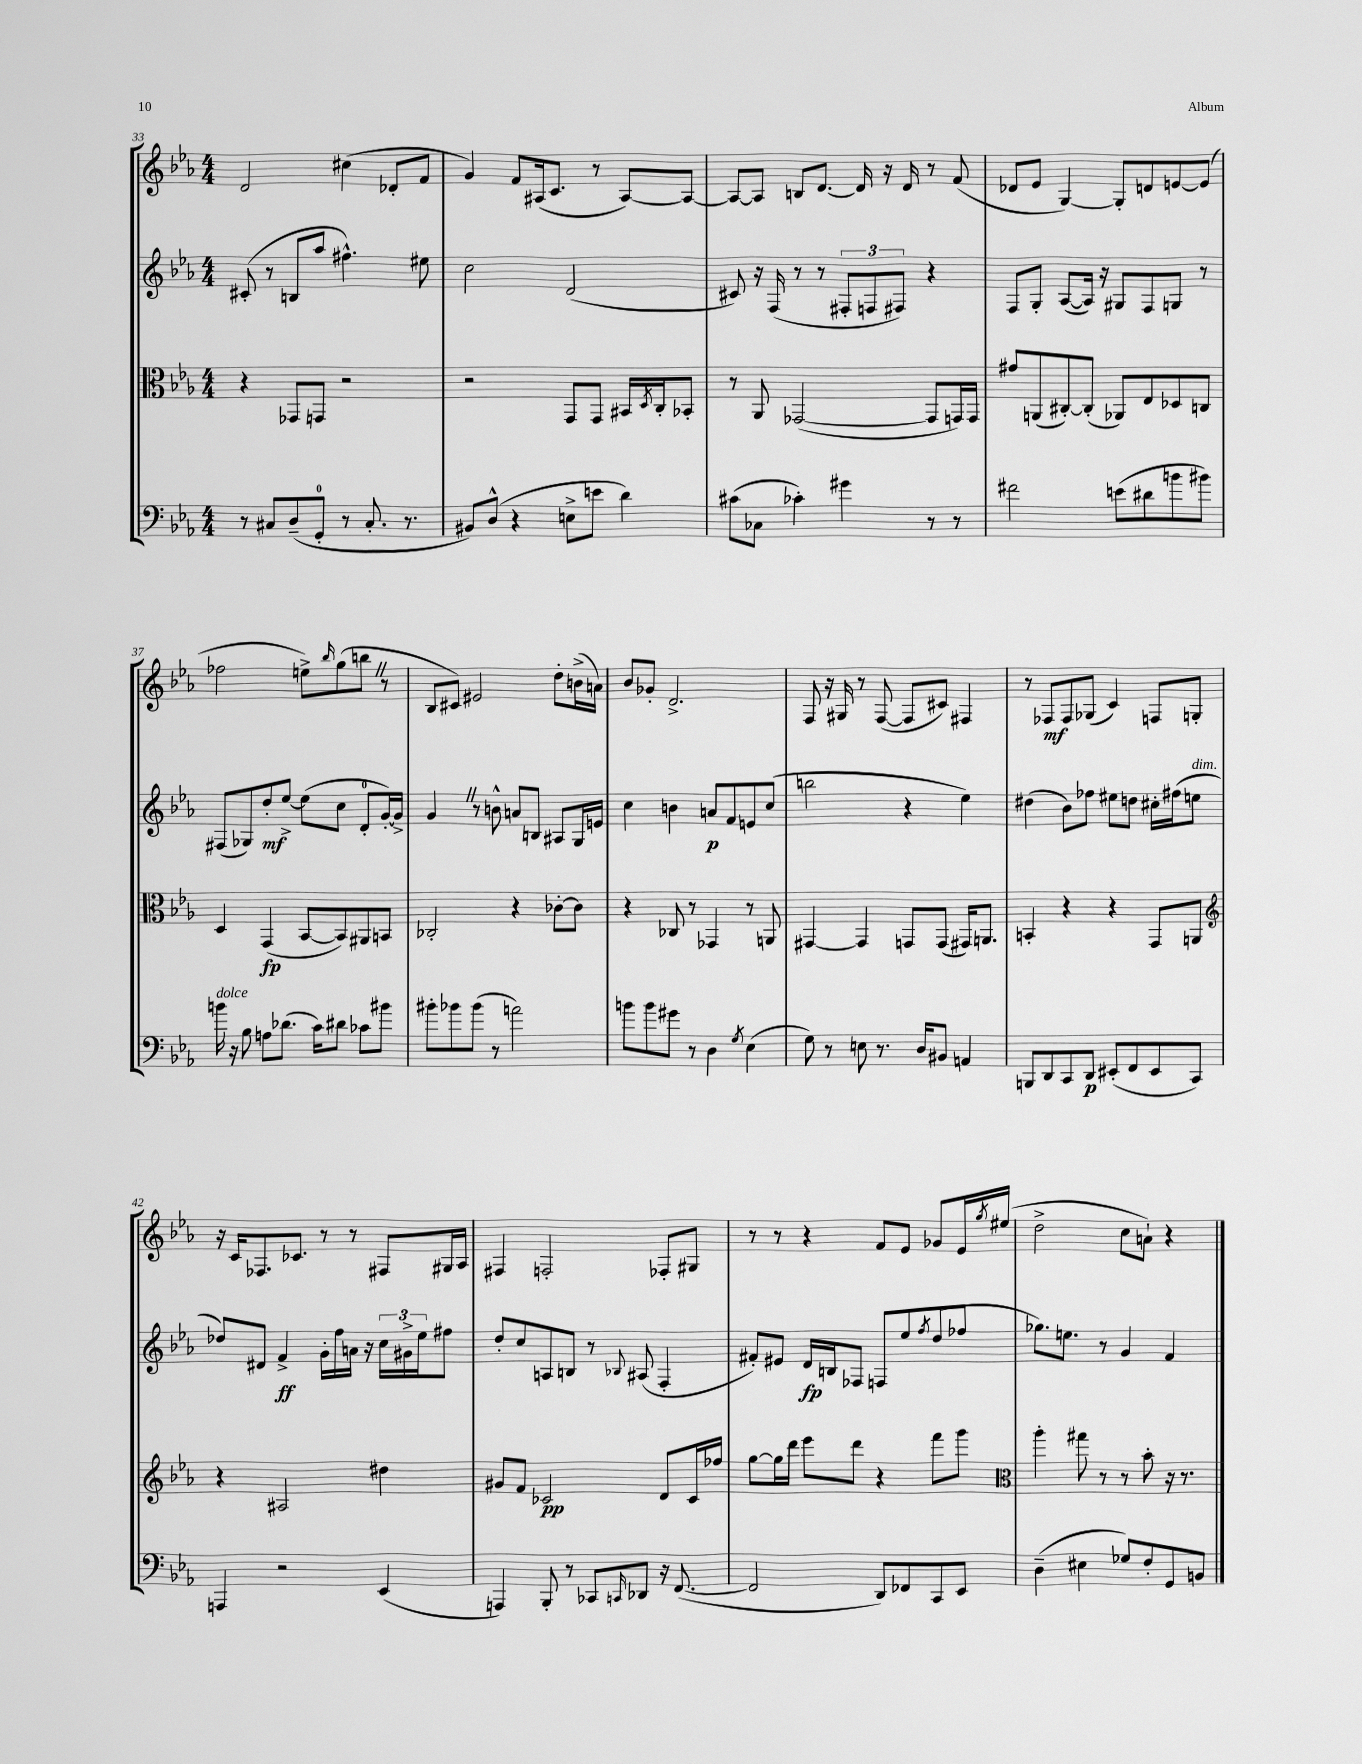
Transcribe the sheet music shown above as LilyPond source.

<<
\new StaffGroup <<
\new Staff = "s0" {
    \clef treble \key ees \major \numericTimeSignature \time 4/4
    d'2 cis''4( des'8-. f'8 |
    g'4) f'8 ais16( c'8. r8 ais8~) ais8~ |
    ais8~ ais8 b8 d'8.~ d'16 r16 d'16 r8 f'8( |
    des'8 ees'8 g4~) g8-. d'8 e'8~ e'8( |
    fes''2 e''8->) \grace { bes''16 } g''8( b''8 \once \override BreathingSign.text = \markup { \musicglyph "scripts.caesura.straight" } \breathe r8 |
    bes8 cis'8) eis'2 d''8-. b'16->( a'16) |
    bes'8 ges'8-. d'2.-> |
    f8 r16 gis16 r8 f8~( f8 cis'8) fis4 |
    r8 fes8\mf fes8 ges8( c'4) f8 g8-. |
    r16 c'16 fes8. ces'8. r8 r8 fis8 gis16 aes16 |
    fis4 f2-. fes8-. gis8 |
    r8 r8 r4 f'8 ees'8 ges'8 ees'16 \acciaccatura { g''8 } eis''16( |
    d''2-> c''8 a'8-!) r4 \bar "|." |
}
\new Staff = "s1" {
    \clef treble \key ees \major \numericTimeSignature \time 4/4
    cis'8-.( r8 b8 aes''8 fis''4.-^) eis''8 |
    c''2 d'2( |
    cis'8) r16 f16( r8 r8 \tuplet 3/2 { fis8-. f8 fis8) } r4 |
    f8 g8-. aes8~( aes16) r16 gis8 f8 g8 r8 |
    fis8( ges8) d''8-.\mf ees''8~-> ees''8( c''8 d'8-0-. g'16~-.) g'16-> |
    g'4 \once \override BreathingSign.text = \markup { \musicglyph "scripts.caesura.straight" } \breathe r8 b'8-^ a'8 b8 ais8 g16 e'16 |
    c''4 b'4 a'8\p f'8 e'8 c''8( |
    b''2 r4 ees''4) |
    dis''4( bes'8) fes''8 eis''8 d''8 cis''16-. fis''16( e''8^\markup { \italic "dim." } |
    des''8) dis'8 f'4->\ff g'16-. f''16 a'16 r16 \tuplet 3/2 { c''16 gis'16-> ees''16 } fis''8 |
    d''8-. c''8 a8 b8 r8 \appoggiatura { bes8 } ais8( f4-. |
    fis'8-.) eis'8 d'16\fp b16 fes8 f8 ees''8 \acciaccatura { f''8 } d''8( fes''8 |
    ges''8.) e''8. r8 g'4 f'4 \bar "|." |
}
\new Staff = "s2" {
    \clef alto \key ees \major \numericTimeSignature \time 4/4
    r4 ges,8 g,8 r2 |
    r2 g,8 g,8 bis,16 \acciaccatura { d8 } c16-. bes,8-. |
    r8 aes,8 ges,2~( ges,8 g,16) g,16 |
    gis'8 a,8( cis8~-.) cis8-.( aes,8) ees8 des8 c8 |
    d4 g,4\fp( bes,8~ bes,8) ais,8 b,8 |
    ces2-. r4 ces'8~-. ces'8 |
    r4 ces8 r8 ges,4 r8 a,8 |
    gis,4~ gis,4 g,8 g,8( gis,16) a,8. |
    b,4-. r4 r4 g,8 a,8 |
    \clef treble r4 ais2 dis''4 |
    gis'8 f'8 ces'2\pp d'8 ces'16 fes''16 |
    g''8~ g''16 d'''16 ees'''8 d'''8 r4 f'''8 g'''8 |
    \clef alto aes''4-. gis''8 r8 r8 bes'8-. r16 r8. \bar "|." |
}
\new Staff = "s3" {
    \clef bass \key ees \major \numericTimeSignature \time 4/4
    r8 cis8 d8--( g,8-0-. r8 cis8.-. r8. |
    bis,8) d8-^( r4 e8-> e'8 d'4) |
    cis'8( ces8 ces'4-.) gis'4 r8 r8 |
    fis'2 e'8( dis'8 b'8 bis'8) |
    b'16^\markup { \italic "dolce" } r16 bes8 a8 des'8.( c'16) dis'8 ces'8 bis'8 |
    bis'8-. bes'8 bes'8( r8 a'2) |
    b'8 b'8 gis'8 r8 d4 \acciaccatura { g8 } ees4( |
    g8) r8 e8 r8. d16 bis,8 a,4 |
    b,,8 d,8 c,8 d,8\p eis,8-.( f,8 eis,8 c,8) |
    a,,4 r2 ees,4( |
    a,,4) bes,,8-. r8 ces,8 \grace { c,16 } des,8 r16 f,8.~( |
    f,2 d,8) fes,8 c,8 ees,8 |
    d4--( eis4 ges8) f8-. g,8 b,8 \bar "|." |
}
>>
>>
\layout { \context { \Score currentBarNumber = #33 } }
